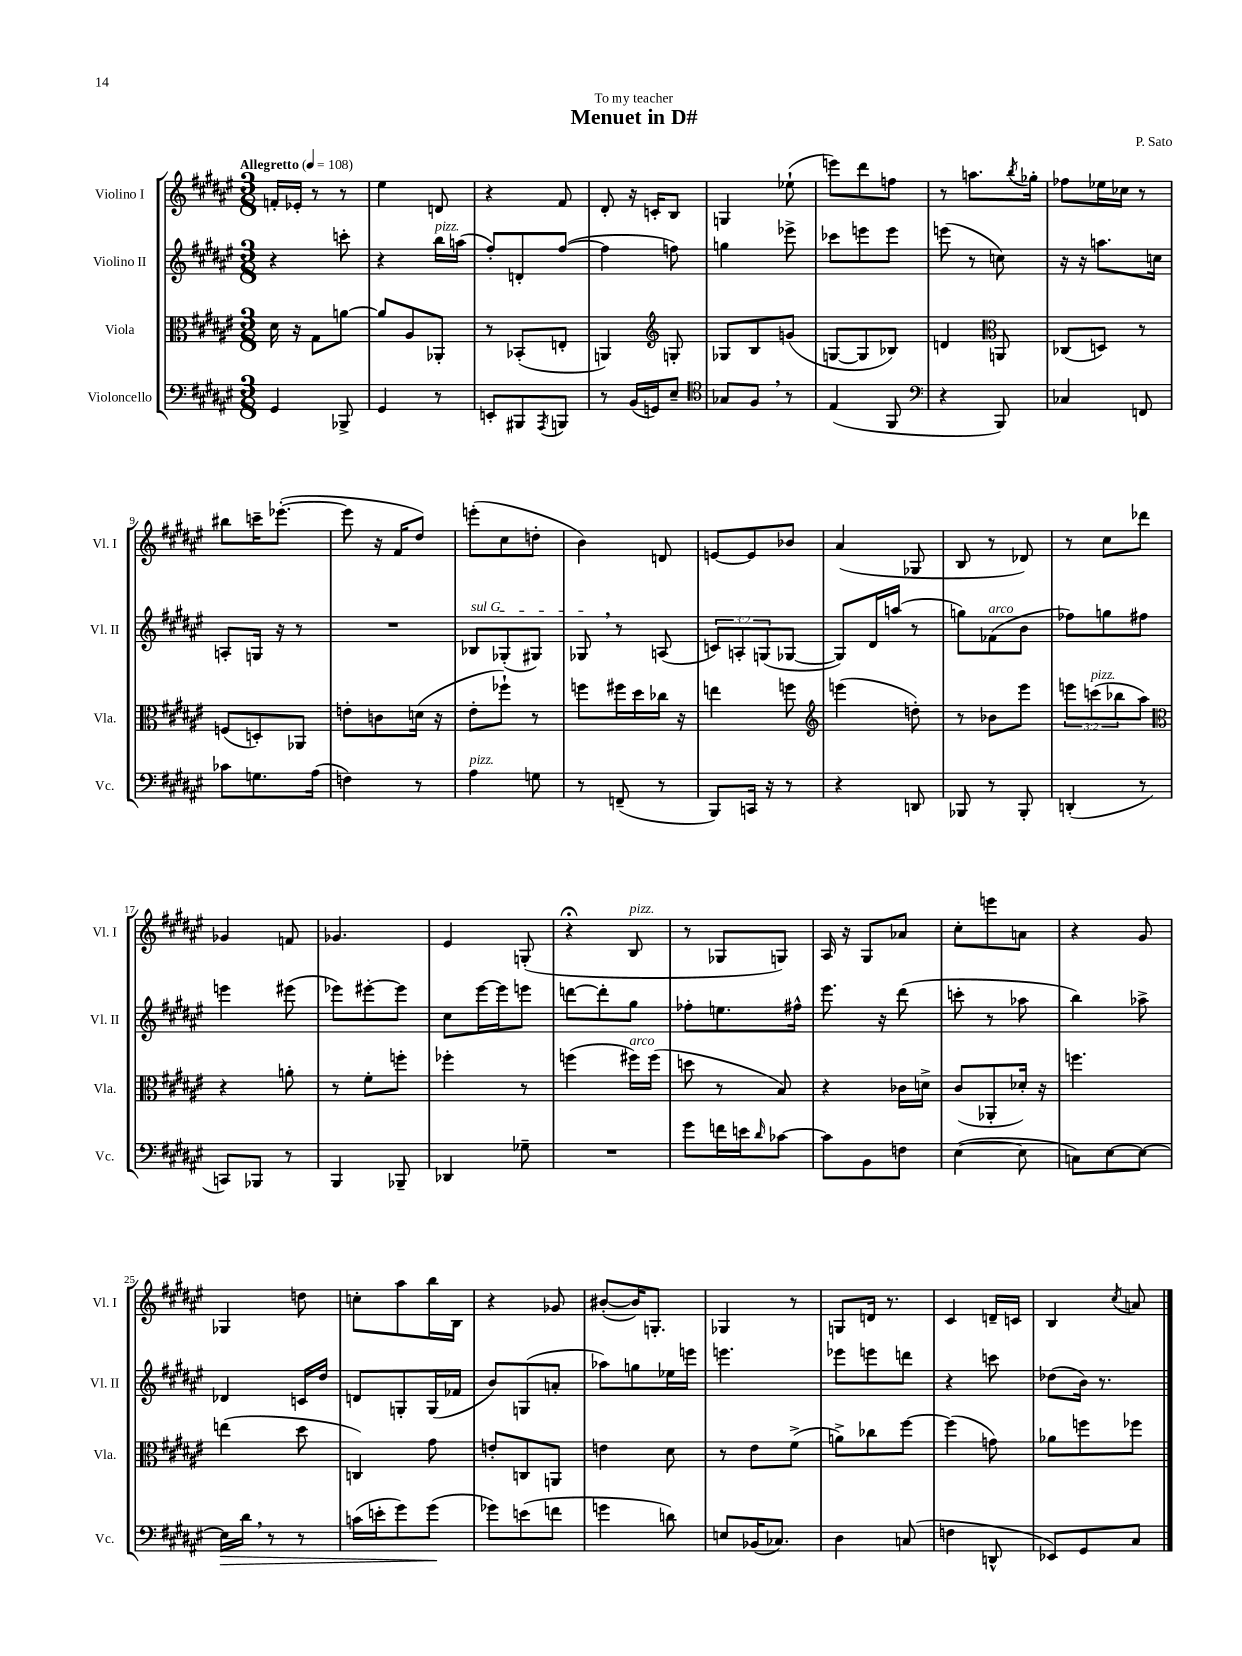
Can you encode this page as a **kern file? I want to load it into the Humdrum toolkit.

**kern	**dynam	**kern	**kern	**kern
*part4	*part4	*part3	*part2	*part1
*staff4	*staff4	*staff3	*staff2	*staff1
*I"Violoncello	*	*I"Viola	*I"Violino II	*I"Violino I
*I'Vc.	*	*I'Vla.	*I'Vl. II	*I'Vl. I
*clefF4	*	*clefC3	*clefG2	*clefG2
*k[f#c#g#d#a#e#]	*	*k[f#c#g#d#a#e#]	*k[f#c#g#d#a#e#]	*k[f#c#g#d#a#e#]
*M3/8	*	*M3/8	*M3/8	*M3/8
*MM108	*	*MM108	*MM108	*MM108
=1	=1	=1	=1	=1
!	!	!	!	!LO:TX:a:B:t=Allegretto
4GG#/	.	16d#\	4r	16fn'/LL
.	.	16r	.	16e-X'/JJ
.	.	8G#\L	.	8r
8BBB-X^/	.	[8an\J	8cccn'\	8r
=2	=2	=2	=2	=2
4GG#/	.	8a/L]	4r	4ee#\
.	.	8A#/	.	.
!	!	!	!LO:TX:a:i:t=pizz.	!
8r	.	8AA-X'/J	16bb\LL	8dn/
.	.	.	(16aan\JJ	.
=3	=3	=3	=3	=3
8EEn'/L	.	8r	8ff#'/L)	4r
8BBB#X/	.	(8BB-X'/L	8dn'/	.
8qAAA#/	.	.	.	.
8BBBn/J	.	8En'/J	([8ff#/J	8f#/
=4	=4	=4	=4	=4
8r	.	4AAn/)	4ff#\]	8d#'/
(16BB/LL	.	.	.	16r
16GGn/J)	.	.	.	16cn'/KL
*	*	*clefG2	*	*
8E#~/J	.	8Gn'/	8ffn\)	8B/J
=5	=5	=5	=5	=5
*clefC4	*	*	*	*
8G-X/L	.	8G-X/L	4ggn\	4Gn/
8F#,/J	.	8B/	.	.
8r	.	(8gn/J	8eee-X^\	(8ee-X`\
=6	=6	=6	=6	=6
(4E#/	.	[8Gn/L	8ccc-X\L	8eeen\L)
.	.	8G/]	8eeen\	8ddd#\
8FF#/	.	8B-X/J)	8eee\J	8ffn\J
=7	=7	=7	=7	=7
*clefF4	*	*	*	*
4r	.	4dn/	(8eeen\	8r
.	.	.	8r	8.aan\L
*	*	*clefC3	*	*
8BBB/)	.	8AAn/	8ccn\)	.
.	.	.	.	8qbb/
.	.	.	.	16gg-X'\Jk
=8	=8	=8	=8	=8
4C-X/	.	(8C-X/L	16r	8ff-X\L
.	.	.	16r	.
.	.	8Dn/J)	8.aan\L	16ee-X\L
.	.	.	.	16cc-X\JJ
8FFn/	.	8r	.	8r
.	.	.	16ccn\Jk	.
!!LO:LB:g=z
=9	=9	=9	=9	=9
8c-X\L	.	(8Fn/L	8An'/L	8bb#X\L
8.Gn\	.	8Dn'/)	16Gn/Jk	16cccn~\K
.	.	.	16r	([8.eee-X'\J
.	.	8AA-X/J	8r	.
(16A#\Jk	.	.	.	.
=10	=10	=10	=10	=10
4Fn\)	.	8en'\L	4.r	8eee-\]
.	.	8cn\	.	16r
.	.	.	.	16f#/KL
8r	.	(16dn\Jk	.	8dd#/J)
.	.	16r	.	.
=11	=11	=11	=11	=11
!	!	!	!LO:TX:a:i:t=sul G	!
!LO:TX:a:i:t=pizz.	!	!	!	!
4A#\	.	8e#'\L	8B-X/L	(8eeen'\L
.	.	8ff-X`\J)	(8G-X'/	8cc#\
8Gn\	.	8r	8G#X/J)	8ddn'\J
=12	=12	=12	=12	=12
8r	.	8ffn\L	8G-X,/	4b\)
(8FFn~/	.	16ff#X\L	8r	.
.	.	16dd#\	.	.
8r	.	16cc-X\JJ	(8An/	8dn/
.	.	16r	.	.
=13	=13	=13	=13	=13
8BBB/L)	.	4een\	12cn/L)	[8en/L
.	.	.	12An'/	.
16CCn/Jk	.	.	.	8e/]
.	.	.	(12Gn/	.
16r	.	.	.	.
8r	.	8ffn\	[8G-X/J	8b-X/J
=14	=14	=14	=14	=14
*	*	*clefG2	*	*
4r	.	(4eeen\	8G-/L])	(4a#/
.	.	.	16d#/L	.
.	.	.	(16aan/JJ	.
8DDn/	.	8ddn'\)	8r	8G-X/
=15	=15	=15	=15	=15
8BBB-X/	.	8r	8ggn\L)	8B/
!	!	!	!LO:TX:a:i:t=arco	!
8r	.	8b-X\L	(8f-X\	8r
8BBB-'/	.	8eee#\J	8b\J	8d-X/)
=16	=16	=16	=16	=16
(4DDn'/	.	12eeen\L	8ff-X\L)	8r
!	!	!LO:TX:a:i:t=pizz.	!	!
.	.	(12cccn\	.	.
.	.	.	8ggn\	8cc#\L
.	.	12bb-X\	.	.
8r	.	8aa#\J)	8ff#X\J	8ddd-X\J
!!LO:LB:g=z
=17	=17	=17	=17	=17
*	*	*clefC3	*	*
8CCn/L)	.	4r	4eeen\	4g-X/
8BBB-X/J	.	.	.	.
8r	.	8an'\	(8eee#X\	8fn/
=18	=18	=18	=18	=18
4BBB/	.	8r	8eee-X\L)	4.g-X/
.	.	8f#'\L	[8eee#X'\	.
8BBB-X~/	.	8ffn'\J	8eee#\J]	.
=19	=19	=19	=19	=19
4DD-X/	.	4ff-X'\	8cc#\L	4e#/
.	.	.	[16eee#\L	.
.	.	.	16eee#\J]	.
8G-X~\	.	8r	8eeen\J	(8Gn'/
=20	=20	=20	=20	=20
4.r	.	(4ffn\	[8dddn\L	4r;<
.	.	.	8ddd'\]	.
!	!	!	!	!LO:TX:a:i:t=pizz.
!	!	!LO:TX:a:i:t=arco	!	!
.	.	16ff#X\LL)	8gg#\J	8B/
.	.	(16ff#\JJ	.	.
=21	=21	=21	=21	=21
8g#\L	.	8ddn\	8ff-X'\L	8r
16fn\L	.	8r	8.een\	8G-X/L
16en\J	.	.	.	.
16qqd#/	.	.	.	.
[8c-X\J	.	8B/)	.	8Gn/J)
.	.	.	16ff#X^^\Jk	.
=22	=22	=22	=22	=22
8c-\L]	.	4r	8.eee#\	16A#/
.	.	.	.	16r
8BB\	.	.	.	8G#/L
.	.	.	16r	.
8Fn\J	.	16c-X\LL	(8ddd#\	8a-X/J
.	.	16dn^\JJ	.	.
=23	=23	=23	=23	=23
([4E#\	.	(8c#/L	8cccn'\	8cc#'\L
.	.	8AA-X'/	8r	8eeen\
8E#\]	.	16d-X'/Jk)	8aa-X\	8an\J
.	.	16r	.	.
=24	=24	=24	=24	=24
8Cn\L)	.	4.ffn\	4bb\)	4r
[8E#\	.	.	.	.
8E#\J_	.	.	8aa-X^\	8g#/
!!LO:LB:g=z
=25	=25	=25	=25	=25
!	!LO:HP:b	!	!	!
16E#\LL]	>	(4een\	4d-X/	4G-X/
16d#,\JJ	.	.	.	.
8r	.	.	.	.
8r	.	8dd#\	16cn/LL	8ddn\
.	.	.	16dd#/JJ	.
=26	=26	=26	=26	=26
(16cn\LL	.	4Cn/)	8dn/L	8ccn'\L
16en'\J	.	.	.	.
8g#\)	.	.	8Gn'/	8aa#\
(8g#\J	.	8g#\	(16G/L	16bb\L
.	.	.	16f-X/JJ	16B\JJ
.	]	.	.	.
=27	=27	=27	=27	=27
8g-X\L)	.	8en'/L	8b/L)	4r
(8en\	.	8Cn/	(8Gn/	.
8fn\J	.	8AAn/J	8an'/J	8g-X/
=28	=28	=28	=28	=28
4gn\	.	4en\	8aa-X\L)	([8b#X'/L
.	.	.	8ggn\	16b#/K])
.	.	.	.	8.Gn'/J
8dn\)	.	8d#\	16ee-X\L	.
.	.	.	16eeen\JJ	.
=29	=29	=29	=29	=29
8En/L	.	8r	4.eeen\	4G-X/
(16BB-X/K	.	8e#\L	.	.
8.C-X/J)	.	.	.	.
.	.	(8f#^\J	.	8r
=30	=30	=30	=30	=30
4D#\	.	8an^\L)	8eee-X\L	8Gn/L
.	.	8cc-X\	8eeen\	16dn/Jk
.	.	.	.	8.r
(8Cn/	.	[8ff#\J	8dddn\J	.
=31	=31	=31	=31	=31
4Fn\	.	(4ff#\]	4r	4c#/
8DDn^^/	.	8gn\)	8cccn\	16dn~/LL
.	.	.	.	16cn/JJ
=32	=32	=32	=32	=32
8EE-X/L)	.	8a-X\L	(8dd-X\L	4B/
8GG#/	.	8ffn\	16b\Jk)	.
.	.	.	8.r	.
.	.	.	.	8qcc#/
8C#/J	.	8ff-X\J	.	8an/
==	==	==	==	==
*-	*-	*-	*-	*-
